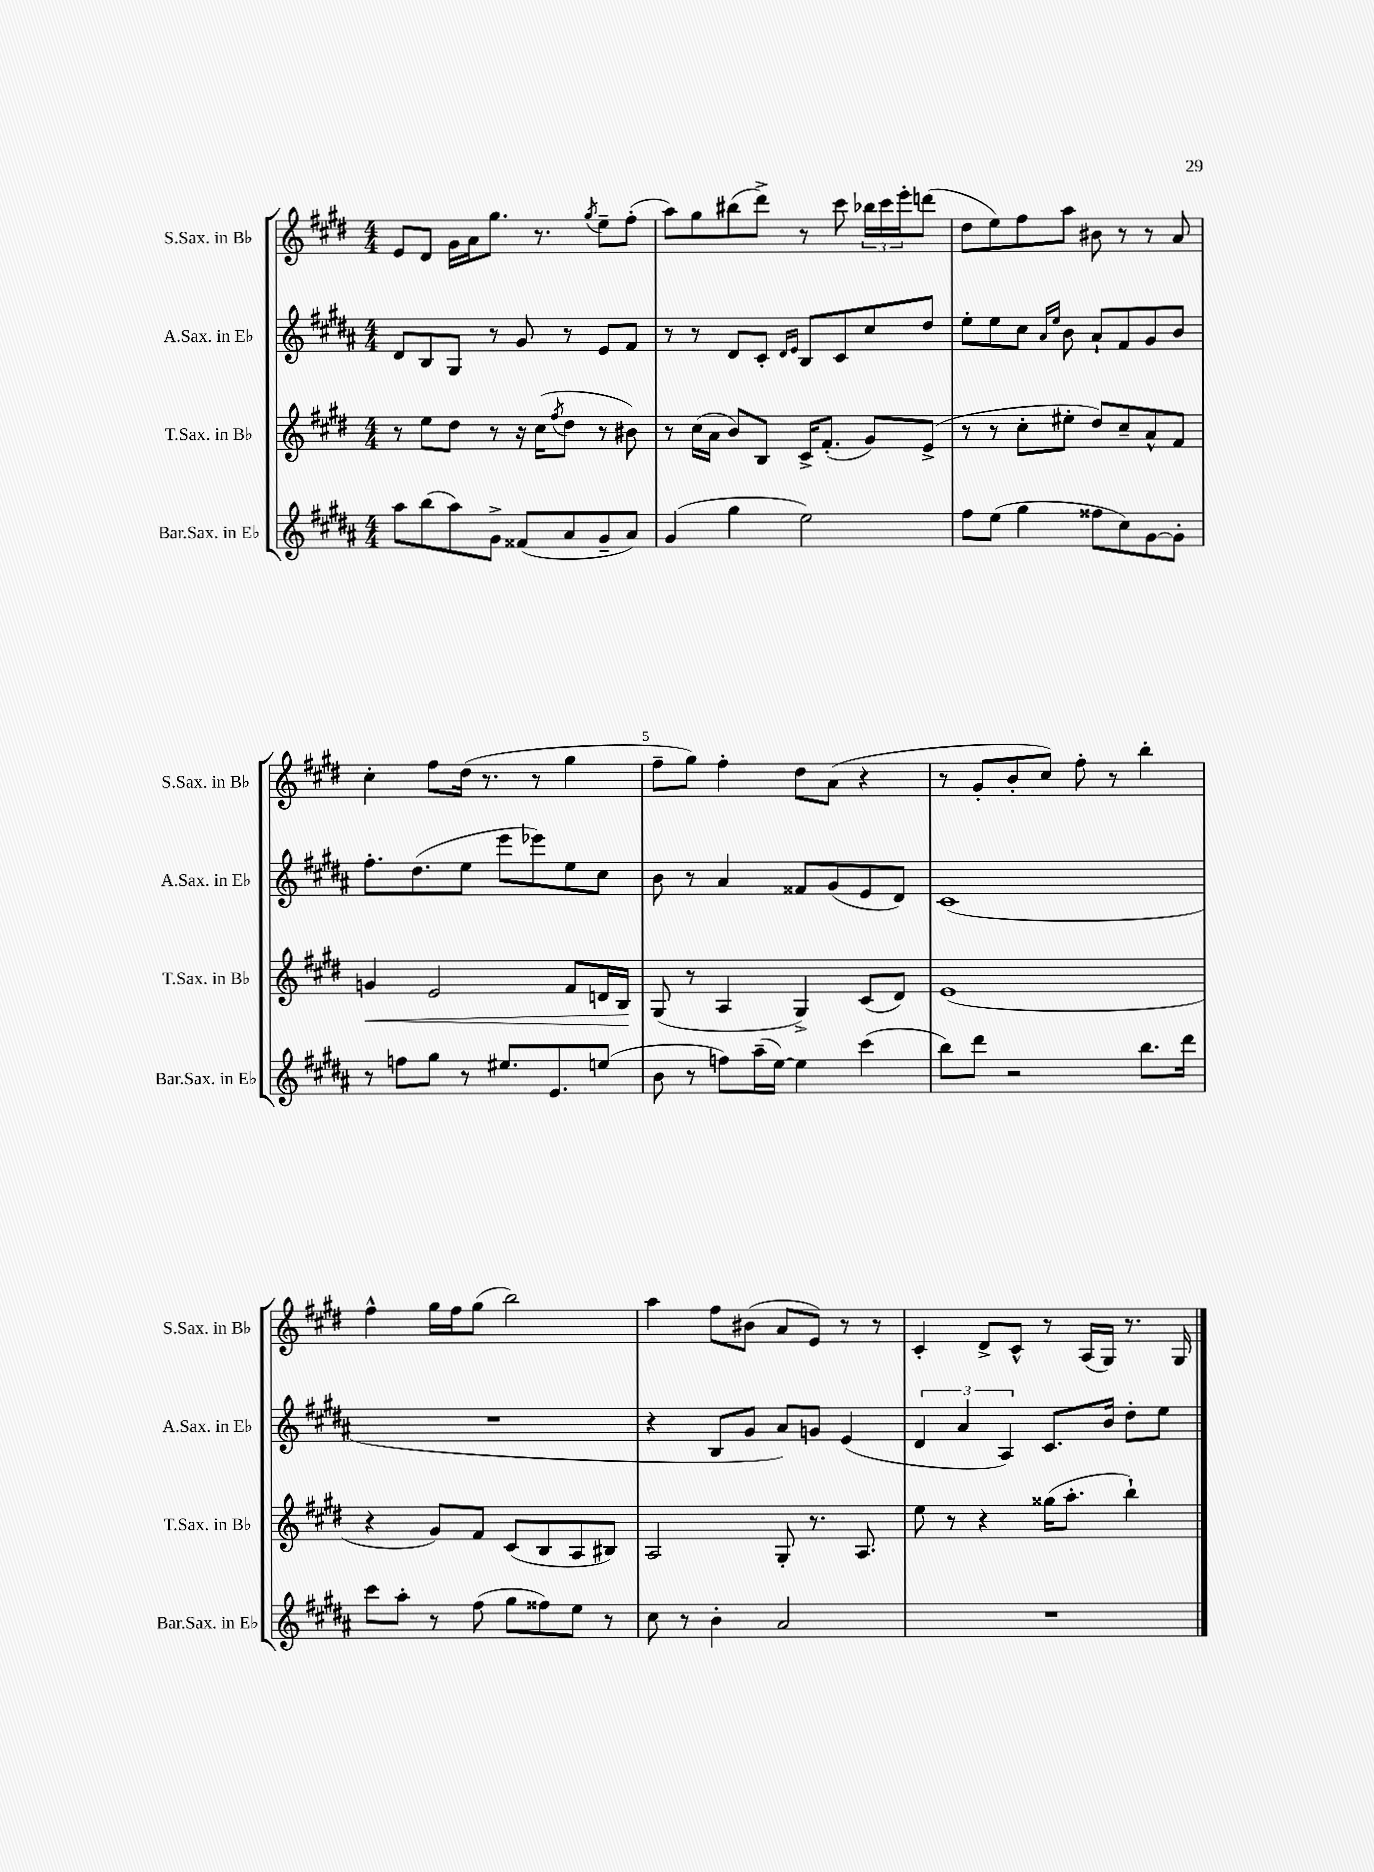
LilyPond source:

<<
\new StaffGroup <<
\new Staff = "s0" \with { instrumentName = "S.Sax. in Bb" shortInstrumentName = "S.Sax. in Bb" } {
    \clef treble \key e \major \numericTimeSignature \time 4/4
    e'8 dis'8 gis'16 a'16 gis''8. r8. \acciaccatura { gis''8 } e''8-- fis''8-.( |
    a''8) gis''8 bis''8( dis'''8->) r8 cis'''8 \tuplet 3/2 { bes''16 cis'''16 e'''16-. } d'''8( |
    dis''8 e''8) fis''8 a''8 bis'8 r8 r8 a'8 |
    cis''4-. fis''8 dis''16( r8. r8 gis''4 |
    fis''8-- gis''8) fis''4-. dis''8 a'8( r4 |
    r8 gis'8-. b'8-. cis''8) fis''8-. r8 b''4-. |
    fis''4-^ gis''16 fis''16 gis''8( b''2) |
    a''4 fis''8 bis'8( a'8 e'8) r8 r8 |
    cis'4-. dis'8-> cis'8-^ r8 a16( gis16) r8. gis16 \bar "|." |
}
\new Staff = "s1" \with { instrumentName = "A.Sax. in Eb" shortInstrumentName = "A.Sax. in Eb" } {
    \clef treble \key b \major \numericTimeSignature \time 4/4
    dis'8 b8 gis8 r8 gis'8 r8 e'8 fis'8 |
    r8 r8 dis'8 cis'8-. \grace { dis'16 e'16 } b8 cis'8 cis''8 dis''8 |
    e''8-. e''8 cis''8 \grace { ais'16 e''16 } b'8 ais'8-! fis'8 gis'8 b'8 |
    fis''8.-. dis''8.( e''8 e'''8 ees'''8) e''8 cis''8 |
    b'8 r8 ais'4 fisis'8 gis'8( e'8 dis'8) |
    cis'1( |
    R1 |
    r4 b8 gis'8 ais'8) g'8 e'4( |
    \tuplet 3/2 { dis'4 ais'4 ais4) } cis'8. b'16 dis''8-. e''8 \bar "|." |
}
\new Staff = "s2" \with { instrumentName = "T.Sax. in Bb" shortInstrumentName = "T.Sax. in Bb" } {
    \clef treble \key e \major \numericTimeSignature \time 4/4
    r8 e''8 dis''8 r8 r16 cis''16( \acciaccatura { fis''8 } dis''8 r8 bis'8) |
    r8 cis''16( a'16 b'8) b8 cis'16-> fis'8.-.( gis'8) e'8->( |
    r8 r8 cis''8-. eis''8-. dis''8) cis''8-- a'8-^ fis'8 |
    g'4\< e'2 fis'8 d'16 b16\! |
    gis8( r8 a4 gis4->) cis'8( dis'8) |
    e'1( |
    r4 gis'8) fis'8 cis'8( b8 a8 bis8) |
    a2 gis8-. r8. a8. |
    e''8 r8 r4 gisis''16( a''8.-. b''4-!) \bar "|." |
}
\new Staff = "s3" \with { instrumentName = "Bar.Sax. in Eb" shortInstrumentName = "Bar.Sax. in Eb" } {
    \clef treble \key b \major \numericTimeSignature \time 4/4
    ais''8 b''8( ais''8) gis'8-> fisis'8( ais'8 gis'8-- ais'8) |
    gis'4( gis''4 e''2) |
    fis''8 e''8( gis''4 fisis''8 cis''8) gis'8~ gis'8-. |
    r8 f''8 gis''8 r8 eis''8. e'8. e''8( |
    b'8 r8 f''8) ais''16--( e''16~) e''4 cis'''4( |
    b''8) dis'''8 r2 b''8. dis'''16 |
    cis'''8 ais''8-. r8 fis''8( gis''8 fisis''8) e''8 r8 |
    cis''8 r8 b'4-. ais'2 |
    R1 \bar "|." |
}
>>
>>
\layout { \context { \Score \override BarNumber.break-visibility = ##(#f #t #t) barNumberVisibility = #(every-nth-bar-number-visible 5) } }
